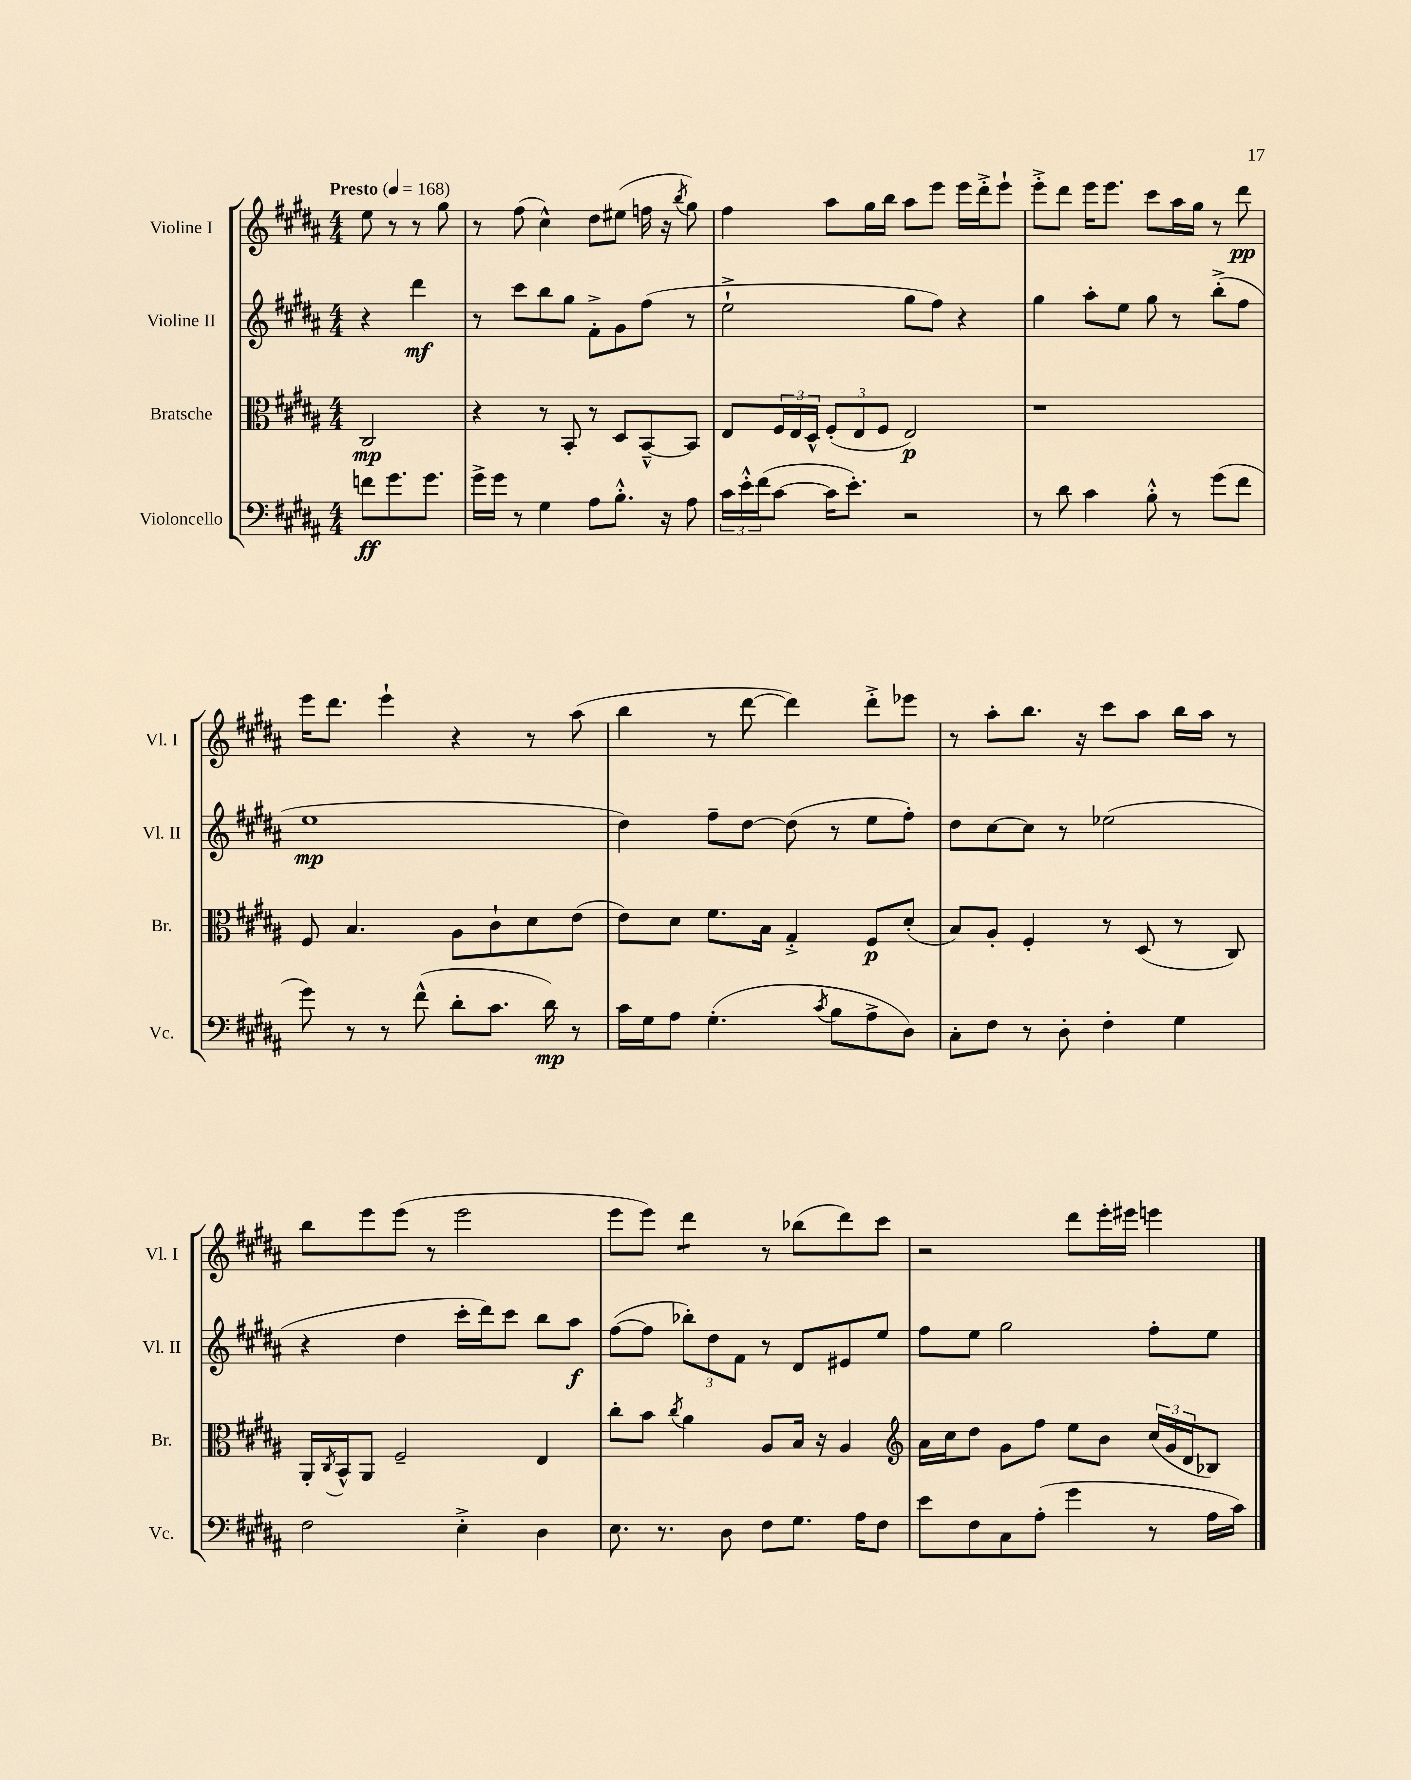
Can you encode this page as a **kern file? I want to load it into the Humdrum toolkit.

**kern	**kern	**kern	**kern
*staff4	*staff3	*staff2	*staff1
*clefF4	*clefC3	*clefG2	*clefG2
*k[f#c#g#d#a#]	*k[f#c#g#d#a#]	*k[f#c#g#d#a#]	*k[f#c#g#d#a#]
*M4/4	*M4/4	*M4/4	*M4/4
*MM168	*MM168	*MM168	*MM168
8f\L	2C#/	4r	8ee\
8.g#\	.	.	8r
.	.	4ddd#\	8r
8.g#\J	.	.	.
.	.	.	8gg#\
=	=	=	=
16g#^\LL	4r	8r	8r
16g#\JJ	.	.	.
8r	.	8ccc#\L	(8ff#\
4G#\	8r	8bb\	4cc#^^\)
.	8BB'/	8gg#\J	.
8A#\L	8r	8f#'^\L	8dd#\L
8.B'^^\J	8D#/L	8g#\	(8ee#\J
.	[8BB~^^/	(8ff#\J	16ff\
16r	.	.	16r
.	.	.	8qbb/
8A#\	8BB/]J	8r	8gg#\)
=	=	=	=
24c#\LL	8E/L	2ee`^\	4ff#\
24e'^^\	.	.	.
(24f#\J	.	.	.
[8c#\J	24F#/L	.	.
.	24E/	.	.
.	24D#^^/JJ	.	.
16c#\]LK	(12F#'/L	.	8aa#\L
8.e'\J)	.	.	.
.	12E/	.	.
.	.	.	16gg#\L
.	12F#/J	.	.
.	.	.	16bb\JJ
2r	2E/)	8gg#\L	8aa#\L
.	.	8ff#\J)	8eee\J
.	.	4r	16eee\LL
.	.	.	16ddd#'^\J
.	.	.	8eee`\J
=	=	=	=
8r	1r	4gg#\	8eee'^\L
8d#\	.	.	8ddd#\J
4c#\	.	8aa#'\L	16eee\LK
.	.	.	8.eee\J
.	.	8ee\J	.
8B'^^\	.	8gg#\	8ccc#\L
8r	.	8r	16aa#\L
.	.	.	16gg#\JJ
(8g#\L	.	(8bb'^\L	8r
8f#\J	.	8ff#\J	8ddd#\
=	=	=	=
8g#\)	8F#/	1ee	16eee\LK
.	.	.	8.ddd#\J
8r	4.B/	.	.
8r	.	.	4eee`\
(8f#^^\	.	.	.
8d#'\L	8A#\L	.	4r
8.c#\J	8c#`\	.	.
.	8d#\	.	8r
16d#\)	.	.	.
8r	(8e\J	.	(8aa#\
=	=	=	=
16c#\LL	8e\L)	4dd#\)	4bb\
16G#\J	.	.	.
8A#\J	8d#\J	.	.
(4.G#'\	8.f#\L	8ff#~\L	8r
.	.	[8dd#\J	[8ddd#\
.	16B\Jk	.	.
.	4G#'^/	(8dd#\]	4ddd#\])
8qc#/	.	.	.
8B\L	.	8r	.
8A#^\	8F#/L	8ee\L	8ddd#'^\L
8D#\J)	(8d#'/J	8ff#'\J)	8eee-\J
=	=	=	=
8C#'\L	8B/L)	8dd#\L	8r
8F#\J	8A#'/J	[8cc#\	8aa#'\L
8r	4F#'/	8cc#\]J	8.bb\J
8D#'\	.	8r	.
.	.	.	16r
4F#'\	8r	(2ee-\	8ccc#\L
.	(8D#/	.	8aa#\J
4G#\	8r	.	16bb\LL
.	.	.	16aa#\JJ
.	8C#/)	.	8r
=	=	=	=
2F#\	16AA#'/LL	4r	8bb\L
.	8qC#/	.	.
.	16BB^^/J	.	.
.	8AA#/J	.	8eee\
.	2F#~/	4dd#\	(8eee\J
.	.	.	8r
4E'^\	.	16ccc#'\LL	2eee\
.	.	16ddd#\J)	.
.	.	8ccc#\J	.
4D#\	4E/	8bb\L	.
.	.	8aa#\J	.
=	=	=	=
8.E\	8cc#'\L	([8ff#\L	8eee\L
.	8b\J	8ff#\]J	8eee\J)
8.r	.	.	.
.	8qcc#/	.	.
.	4a#\	12bb-'\L)	4ddd#\
.	.	12dd#\	.
8D#\	.	.	.
.	.	12f#\J	.
8F#\L	8A#/L	8r	8r
8.G#\J	16B/Jk	8d#/L	(8bb-\L
.	16r	.	.
.	4A#/	8e#/	8ddd#\)
16A#\LK	.	.	.
8F#\J	.	8ee/J	8ccc#\J
=	=	=	=
*	*clefG2	*	*
8e\L	16a#\LL	8ff#\L	2r
.	16cc#\J	.	.
8F#\	8dd#\J	8ee\J	.
8C#\	8g#\L	2gg#\	.
(8A#'\J	8ff#\J	.	.
4g#\	8ee\L	.	8ddd#\L
.	8b\J	.	16eee'\L
.	.	.	16eee#\JJ
8r	(24cc#/LL	8ff#'\L	4eee\
.	24g#/	.	.
.	24d#/J	.	.
16A#\LL	8B-/J)	8ee\J	.
16c#\JJ)	.	.	.
==	==	==	==
*-	*-	*-	*-
